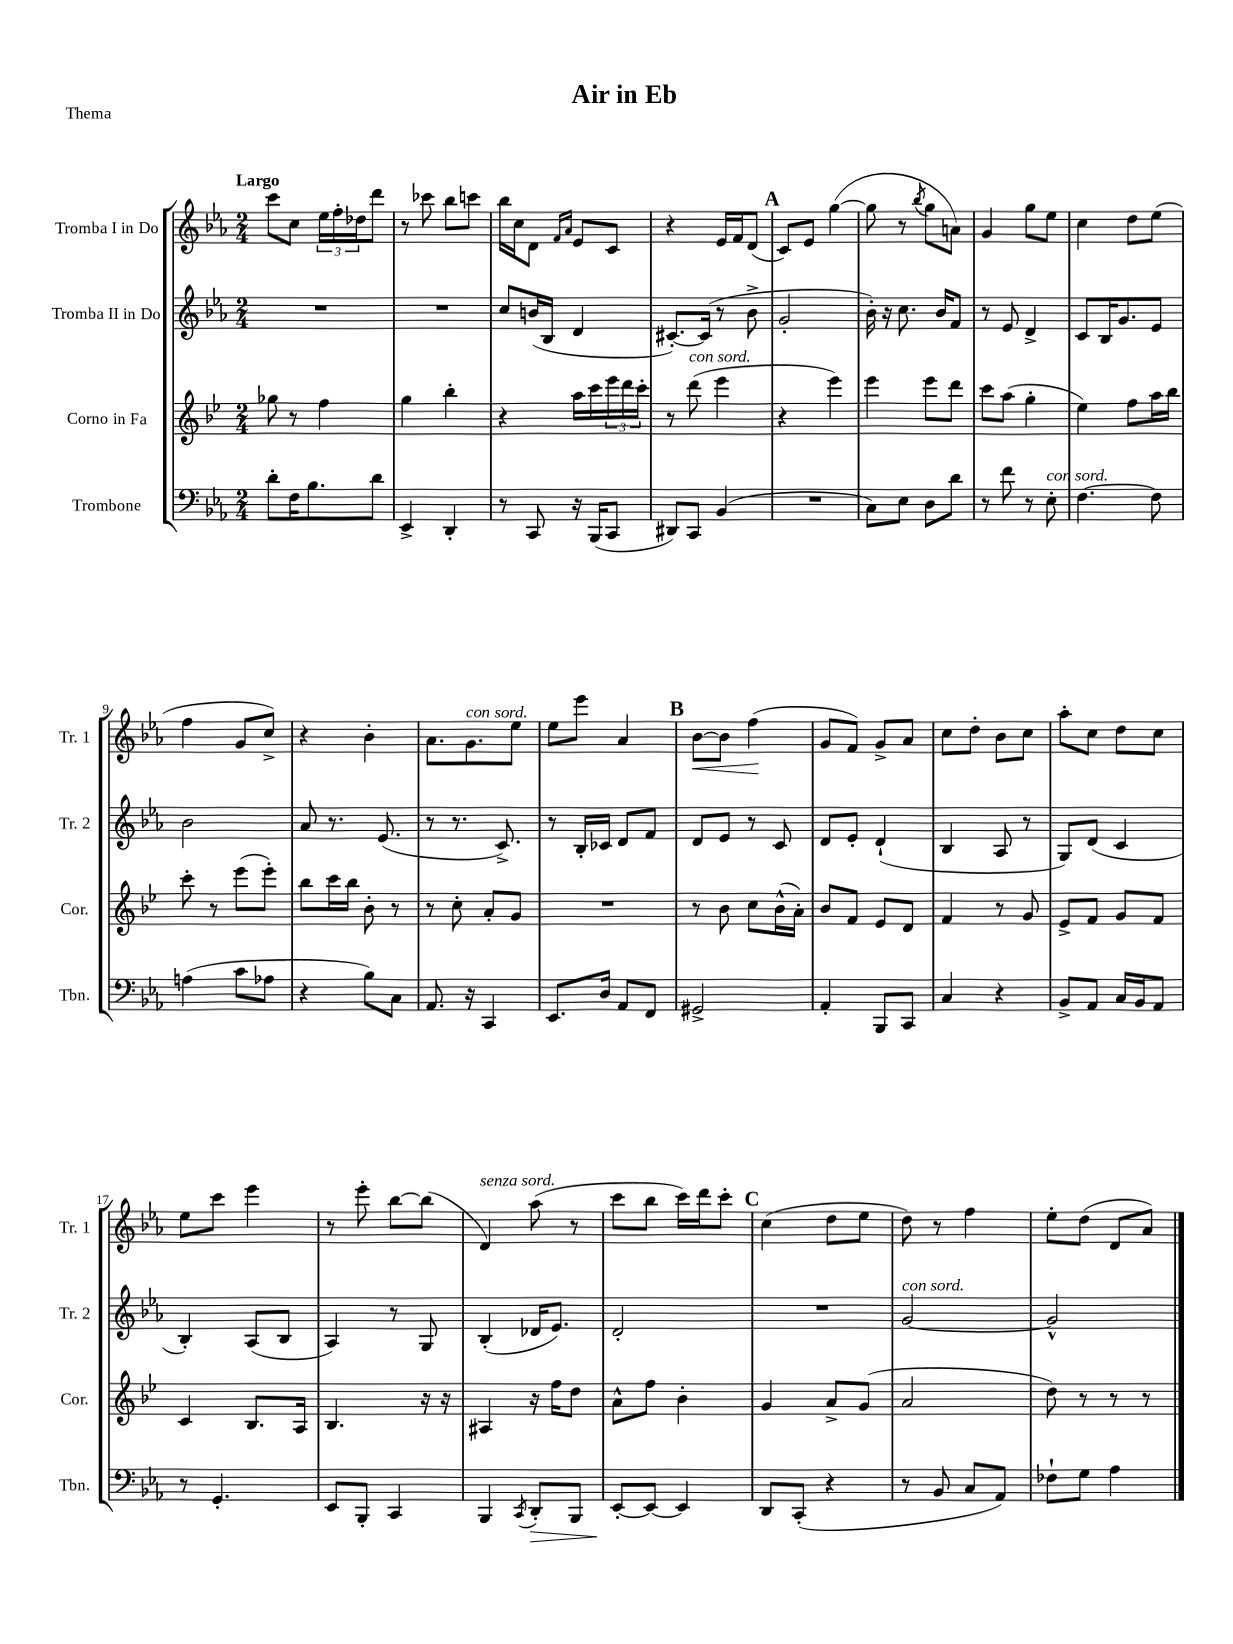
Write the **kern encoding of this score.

**kern	**dynam	**kern	**kern	**kern	**dynam
*part4	*part4	*part3	*part2	*part1	*part1
*staff4	*staff4	*staff3	*staff2	*staff1	*staff1
*I"Trombone	*	*I"Corno in Fa	*I"Tromba II in Do	*I"Tromba I in Do	*
*I'Tbn.	*	*I'Cor.	*I'Tr. 2	*I'Tr. 1	*
*clefF4	*	*clefG2	*clefG2	*clefG2	*
*k[b-e-a-]	*	*k[b-e-]	*k[b-e-a-]	*k[b-e-a-]	*
*M2/4	*	*M2/4	*M2/4	*M2/4	*
=1	=1	=1	=1	=1	=1
!	!	!	!	!LO:TX:a:B:t=Largo	!
8d'\L	.	8gg-X\	2r	8ccc\L	.
16F\K	.	8r	.	8cc\J	.
8.B-\	.	.	.	.	.
.	.	4ff\	.	24ee-\LL	.
.	.	.	.	24ff'\	.
.	.	.	.	24dd-X\J	.
8d\J	.	.	.	8ddd\J	.
=2	=2	=2	=2	=2	=2
4EE-^/	.	4gg\	2r	8r	.
.	.	.	.	8ccc-X\	.
4DD'/	.	4bb-'\	.	8bb-\L	.
.	.	.	.	8cccn\J	.
=3	=3	=3	=3	=3	=3
8r	.	4r	8cc/L	16bb-\LL	.
.	.	.	.	16cc\J	.
8CC/	.	.	(16bn/L	8d\J	.
.	.	.	16B-/JJ	.	.
.	.	.	.	16qqf/LL	.
.	.	.	.	16qqa-/JJ	.
16r	.	16aa\LL	4d/	8e-/L	.
(16BBB-/KL	.	16ccc\	.	.	.
8CC/J	.	24eee-\	.	8c/J	.
.	.	24ddd\	.	.	.
.	.	24ccc'\JJ	.	.	.
=4	=4	=4	=4	=4	=4
8DD#X/L)	.	8r	[8.c#X'/L)	4r	.
!	!	!LO:TX:a:i:t=con sord.	!	!	!
8CC/J	.	(8ddd\	.	.	.
.	.	.	(16c#/Jk]	.	.
(4BB-/	.	4eee-\	8r	16e-/LL	.
.	.	.	.	16f/J	.
.	.	.	8b-^\	(8d/J	.
!!LO:REH:place=s1:t=A
=5	=5	=5	=5	=5	=5
2r	.	4r	2g'/	8c/L)	.
.	.	.	.	8e-/J	.
.	.	4eee-\)	.	([4gg\	.
=6	=6	=6	=6	=6	=6
8C\L)	.	4eee-\	16b-'\)	8gg\]	.
.	.	.	16r	.	.
8E-\J	.	.	8.cc\	8r	.
.	.	.	.	8qbb-/	.
8D\L	.	8eee-\L	.	8gg\L	.
.	.	.	16b-/KL	.	.
8d\J	.	8ddd\J	8f/J	8an\J)	.
=7	=7	=7	=7	=7	=7
8r	.	8ccc\L	8r	4g/	.
8f\	.	(8aa\J	8e-/	.	.
8r	.	4gg'\	4d^/	8gg\L	.
!LO:TX:a:i:t=con sord.	!	!	!	!	!
8E-'\	.	.	.	8ee-\J	.
=8	=8	=8	=8	=8	=8
[4.F\	.	4ee-\)	8c/L	4cc\	.
.	.	.	16B-/K	.	.
.	.	.	8.g/	.	.
.	.	8ff\L	.	8dd\L	.
8F\]	.	16aa\L	8e-/J	(8ee-\J	.
.	.	16bb-\JJ	.	.	.
!!LO:LB:g=z
=9	=9	=9	=9	=9	=9
(4An\	.	8ccc'\	2b-\	4ff\	.
.	.	8r	.	.	.
8c\L	.	(8eee-\L	.	8g/L	.
8A-X\J	.	8eee-'\J)	.	8cc^/J)	.
=10	=10	=10	=10	=10	=10
4r	.	8bb-\L	8a-/	4r	.
.	.	16ccc\L	8.r	.	.
.	.	16bb-\JJ	.	.	.
8B-\L)	.	8b-'\	.	4b-'\	.
.	.	.	(8.e-/	.	.
8C\J	.	8r	.	.	.
=11	=11	=11	=11	=11	=11
8.AA-/	.	8r	8r	8.a-\L	.
.	.	8cc'\	8.r	.	.
!	!	!	!	!LO:TX:a:i:t=con sord.	!
16r	.	.	.	8.g\	.
4CC/	.	8a'/L	.	.	.
.	.	.	8.c^/)	.	.
.	.	8g/J	.	8ee-\J	.
=12	=12	=12	=12	=12	=12
8.EE-/L	.	2r	8r	8ee-\L	.
.	.	.	16B-'/LL	8eee-\J	.
16D/Jk	.	.	16c-X/JJ	.	.
8AA-/L	.	.	8d/L	4a-/	.
8FF/J	.	.	8f/J	.	.
!!LO:REH:place=s1:t=B
=13	=13	=13	=13	=13	=13
!	!	!	!	!	!LO:HP:b
2GG#X^/	.	8r	8d/L	[8b-\L	<
.	.	8b-\	8e-/J	8b-\J]	.
.	.	8cc\L	8r	(4ff\	.
.	.	(16b-^^\L	8c/	.	.
.	.	16a'\JJ)	.	.	.
.	.	.	.	.	[
=14	=14	=14	=14	=14	=14
4AA-'/	.	8b-/L	8d/L	8g/L	.
.	.	8f/J	8e-'/J	8f/J)	.
8BBB-/L	.	8e-/L	(4d`/	8g^/L	.
8CC/J	.	8d/J	.	8a-/J	.
=15	=15	=15	=15	=15	=15
4C/	.	4f/	4B-/	8cc\L	.
.	.	.	.	8dd'\J	.
4r	.	8r	8A-/	8b-\L	.
.	.	8g/	8r	8cc\J	.
=16	=16	=16	=16	=16	=16
8BB-^/L	.	8e-^/L	8G/L)	8aa-'\L	.
8AA-/J	.	8f/J	(8d/J	8cc\J	.
16C/LL	.	8g/L	4c/	8dd\L	.
16BB-/J	.	.	.	.	.
8AA-/J	.	8f/J	.	8cc\J	.
!!LO:LB:g=z
=17	=17	=17	=17	=17	=17
8r	.	4c/	4B-'/)	8ee-\L	.
4.GG'/	.	.	.	8ccc\J	.
.	.	8.B-/L	(8A-/L	4eee-\	.
.	.	.	8B-/J	.	.
.	.	16A/Jk	.	.	.
=18	=18	=18	=18	=18	=18
8EE-/L	.	4.B-/	4A-/)	8r	.
8BBB-'/J	.	.	.	8eee-'\	.
4CC/	.	.	8r	[8bb-\L	.
.	.	16r	8G/	(8bb-\J]	.
.	.	16r	.	.	.
=19	=19	=19	=19	=19	=19
!	!	!	!	!LO:TX:a:i:t=senza sord.	!
4BBB-/	.	4A#X/	(4B-'/	4d/)	.
8qCC/	.	.	.	.	.
!	!LO:HP:b	!	!	!	!
8DD'/L	>	16r	16d-X/KL	(8aa-\	.
.	.	16ff\KL	8.e-/J)	.	.
8BBB-/J	.	8dd\J	.	8r	.
=20	=20	=20	=20	=20	=20
[8EE-'/L	.	8a^^\L	2d'/	8ccc\L	.
8EE-/J_	]	8ff\J	.	8bb-\J	.
4EE-/]	.	4b-'\	.	16ccc\LL)	.
.	.	.	.	16ddd\J	.
.	.	.	.	8ccc'\J	.
!!LO:REH:place=s1:t=C
=21	=21	=21	=21	=21	=21
8DD/L	.	4g/	2r	(4cc\	.
(8CC'/J	.	.	.	.	.
4r	.	8a^/L	.	8dd\L	.
.	.	(8g/J	.	8ee-\J	.
=22	=22	=22	=22	=22	=22
!	!	!	!LO:TX:a:i:t=con sord.	!	!
8r	.	2a/	[2g/	8dd\)	.
8BB-/	.	.	.	8r	.
8C/L	.	.	.	4ff\	.
8AA-/J)	.	.	.	.	.
=23	=23	=23	=23	=23	=23
8F-X`\L	.	8dd\)	2g^^/]	8ee-'\L	.
8G\J	.	8r	.	(8dd\J	.
4A-\	.	8r	.	8d/L	.
.	.	8r	.	8a-/J)	.
==	==	==	==	==	==
*-	*-	*-	*-	*-	*-
